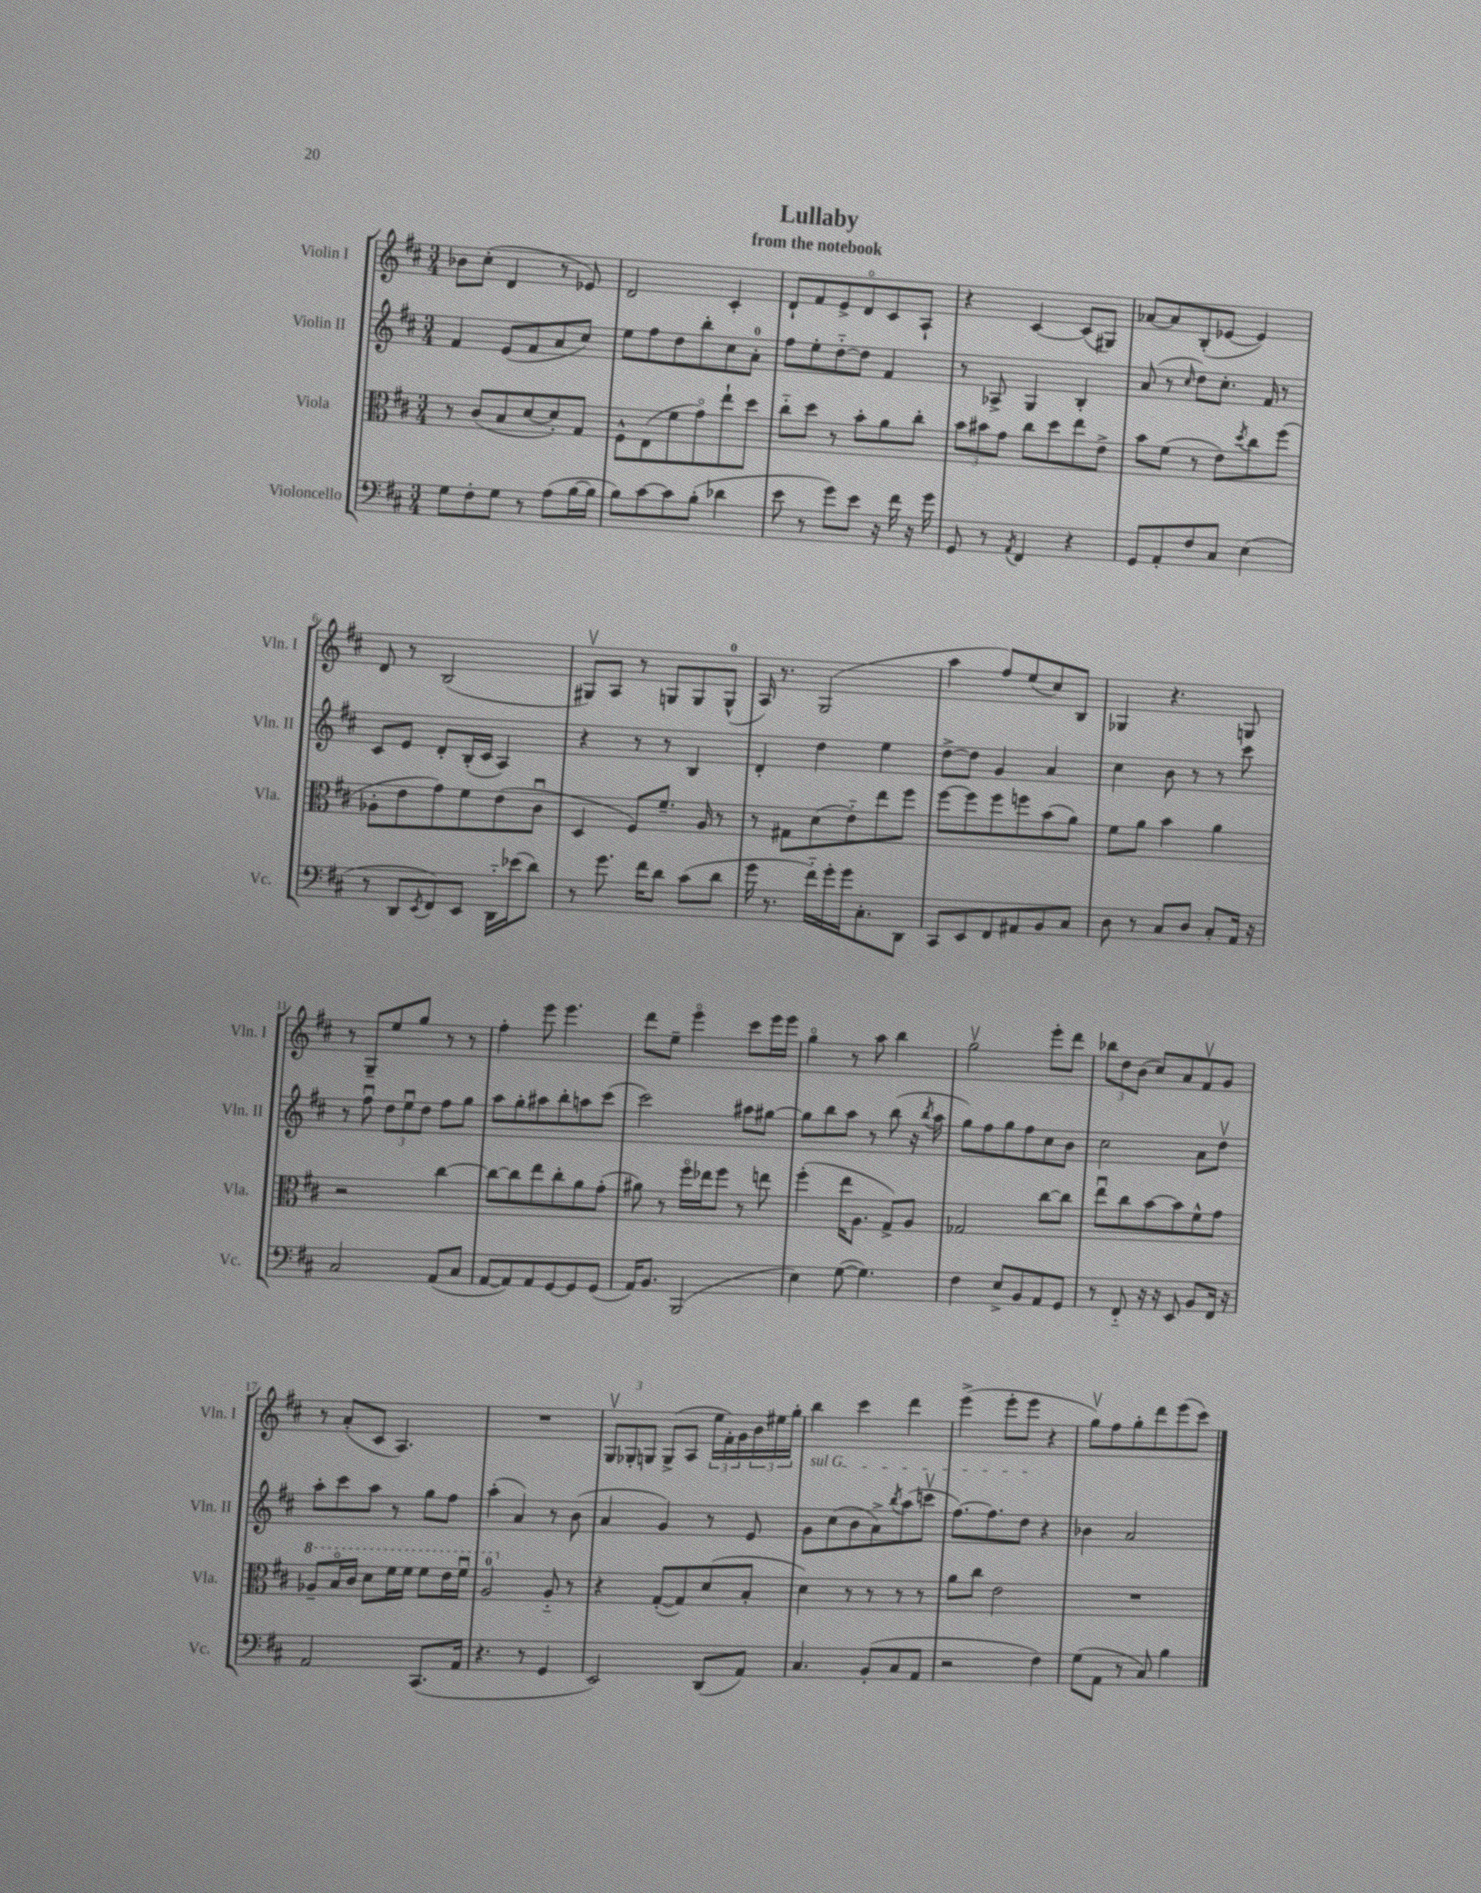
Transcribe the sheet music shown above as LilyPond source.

\header { title = "Lullaby" subtitle = "from the notebook" }
<<
\new StaffGroup <<
\new Staff = "s0" \with { instrumentName = "Violin I" shortInstrumentName = "Vln. I" } {
    \clef treble \key d \major \numericTimeSignature \time 3/4
    bes'8 cis''8-.( d'4 r8 ees'8) |
    d'2 cis'4-. |
    d'8-! fis'8 e'8-> d'8\flageolet cis'8 a8-! |
    r4 cis'4~ cis'8( gis8) |
    aes'8~ aes'8 b8-.( ees'8~ ees'4) |
    d'8 r8 b2( |
    gis8\upbow) a8 r8 g8 g8 g8-0-^( |
    a16) r8. g2( |
    a''4 fis''8) e''8( cis''8) b8 |
    ges4 r4. g8 |
    r8 g8-- e''8 g''8 r8 r8 |
    fis''4-. e'''8 e'''4. |
    d'''8 e''8-- e'''4\flageolet cis'''8 e'''16 e'''16 |
    g''4\flageolet r8 a''8 b''4 |
    g''2\upbow e'''8-. d'''8 |
    \tuplet 3/2 { bes''8 d''8 b'8( } cis''8) a'8 fis'8\upbow g'8 |
    r8 a'8-.( cis'8 a4.) |
    R2. |
    \tuplet 3/2 { g8\upbow ges8-. g8 } g8->( a8 \tuplet 3/2 { e''16 fis'16-.) g'16 } \tuplet 3/2 { b'16 eis''16 g''16-. } |
    b''4 cis'''4 d'''4 |
    e'''4->( e'''8-. e'''8 r4 |
    g''8\upbow) fis''8 g''8-. d'''8 e'''8( cis'''8) \bar "|." |
}
\new Staff = "s1" \with { instrumentName = "Violin II" shortInstrumentName = "Vln. II" } {
    \clef treble \key d \major \numericTimeSignature \time 3/4
    fis'4 e'8( fis'8 a'8 cis''8) |
    e''8 fis''8 d''8 b''8-. cis''8 a'8-0-. |
    fis''8 e''8-. d''8~-_ d''8 fis'4 |
    r8 aes8-> g4 b4-. |
    a'8( r8 \grace { cis''16 } d''8) cis''8.-. fis'16 r8 |
    cis'8 e'8 d'8-. b16-.( cis'16 a4) |
    r4 r8 r8 b4 |
    d'4-. d''4 e''4 |
    d''8~-> d''8 g'4 a'4 |
    cis''4 b'8 r8 r8 cis'''8 |
    r8 fis''8\downbow \tuplet 3/2 { d''8 e''8\downbow d''8 } fis''8 g''8 |
    a''8 g''8-. ais''8 b''8-. a''8 cis'''8( |
    cis'''2) ais''8 gis''8~ |
    gis''8 b''8 a''8 r8 b''8( r16 \acciaccatura { b''8 } a''16 |
    g''8) fis''8 g''8 fis''8 cis''8 b'8 |
    cis''2 a'8 d''8\upbow |
    a''8-. cis'''8 a''8 r8 g''8 fis''8 |
    a''4-.( a'4) r8 b'8( |
    a'4 g'4) r8 e'8 |
    \once \override TextSpanner.bound-details.left.text = \markup { \italic "sul G" } g'8\startTextSpan cis''8( b'8 a'8->) \acciaccatura { b''8 } a''8( c'''8\upbow |
    fis''8.~) fis''8. d''8\stopTextSpan r4 |
    bes'4 a'2 \bar "|." |
}
\new Staff = "s2" \with { instrumentName = "Viola" shortInstrumentName = "Vla." } {
    \clef alto \key d \major \numericTimeSignature \time 3/4
    r8 cis'8( b8 d'8~ d'8-.) g8 |
    fis8-^ e8( fis'8 g'8\flageolet) e''8-! d''8 |
    cis''8-_ d''8 r8 b'8-. a'8 cis''8-. |
    \tuplet 3/2 { b'8 bis'8 g'8 } cis''8 d''8 e''8 e'8-> |
    b'8 fis'8( r8 e'8) \acciaccatura { d''8 } cis''8 fis''8( |
    aes8-. e'8 g'8) fis'8 e'8( cis'8\downbow |
    d4 fis8) fis'8.-- a16 r8 |
    r8 gis8 d'8( e'8-_) e''8 fis''8 |
    fis''8~ fis''8 fis''8 f''8 b'8( a'8) |
    fis'8 a'8 b'4 a'4 |
    r2 cis''4~ |
    cis''8~ cis''8 e''8 cis''8-. a'8 g'8-.( |
    ais'8) r8 fis''16\flageolet ees''16 fis''8 r8 e''8 |
    fis''4-.( e''16 a8. g8->) a8 |
    ges2 cis''8~ cis''8 |
    e''8\downbow cis''8 b'8~ b'8 fis'8-^ g'8 |
    \ottava #1 aes'8-- b'16\flageolet cis''16 d''8 fis''16 fis''16 fis''8 e''16 fis''16\downbow |
    a'2-0 \ottava #0 a8-_ r8 |
    r4 g8~-.( g8) d'8( b8-. |
    d'4) r8 r8 r8 r8 |
    a'8 cis''8 e'2 |
    R2. \bar "|." |
}
\new Staff = "s3" \with { instrumentName = "Violoncello" shortInstrumentName = "Vc." } {
    \clef bass \key d \major \numericTimeSignature \time 3/4
    g8 fis8-. g8 r8 a8( b16~ b16 |
    b8) cis'8~ cis'8 b8-.( des'4 |
    e'8 r8 g'8) e'8 r16 fis'16 r16 g'16 |
    g,8 r8 \acciaccatura { a,8 } fis,4 r4 |
    g,8 a,8-. fis8 cis8 e4( |
    r8 d,8 \acciaccatura { e,8 } fis,8) e,8 d,16-_ ees'16( d'8) |
    r8 g'8. fis'16 d'8 cis'8( d'8 |
    g'16 r8. fis'16-_) g'16-. g'16 cis8.-. d,8 |
    cis,8 e,8 fis,8 ais,8 b,8 cis8 |
    d8 r8 cis8 d8 cis8-. a,16 r16 |
    cis2 a,8( cis8 |
    a,8~ a,8) a,8 g,8~ g,8 g,8( |
    a,16) b,8. b,,2( |
    e4) g8~( g4.) |
    fis4 e8-> b,8 a,8 g,8 |
    r8 fis,8-_ r16 r16 e,8 b,8 fis,16 r16 |
    a,2 cis,8.( a,16 |
    r4. r8 g,4 |
    e,2) d,8( a,8) |
    cis4. b,8-.( cis8 a,8 |
    r2 fis4) |
    g8( a,8 r8 cis8) b4 \bar "|." |
}
>>
>>
